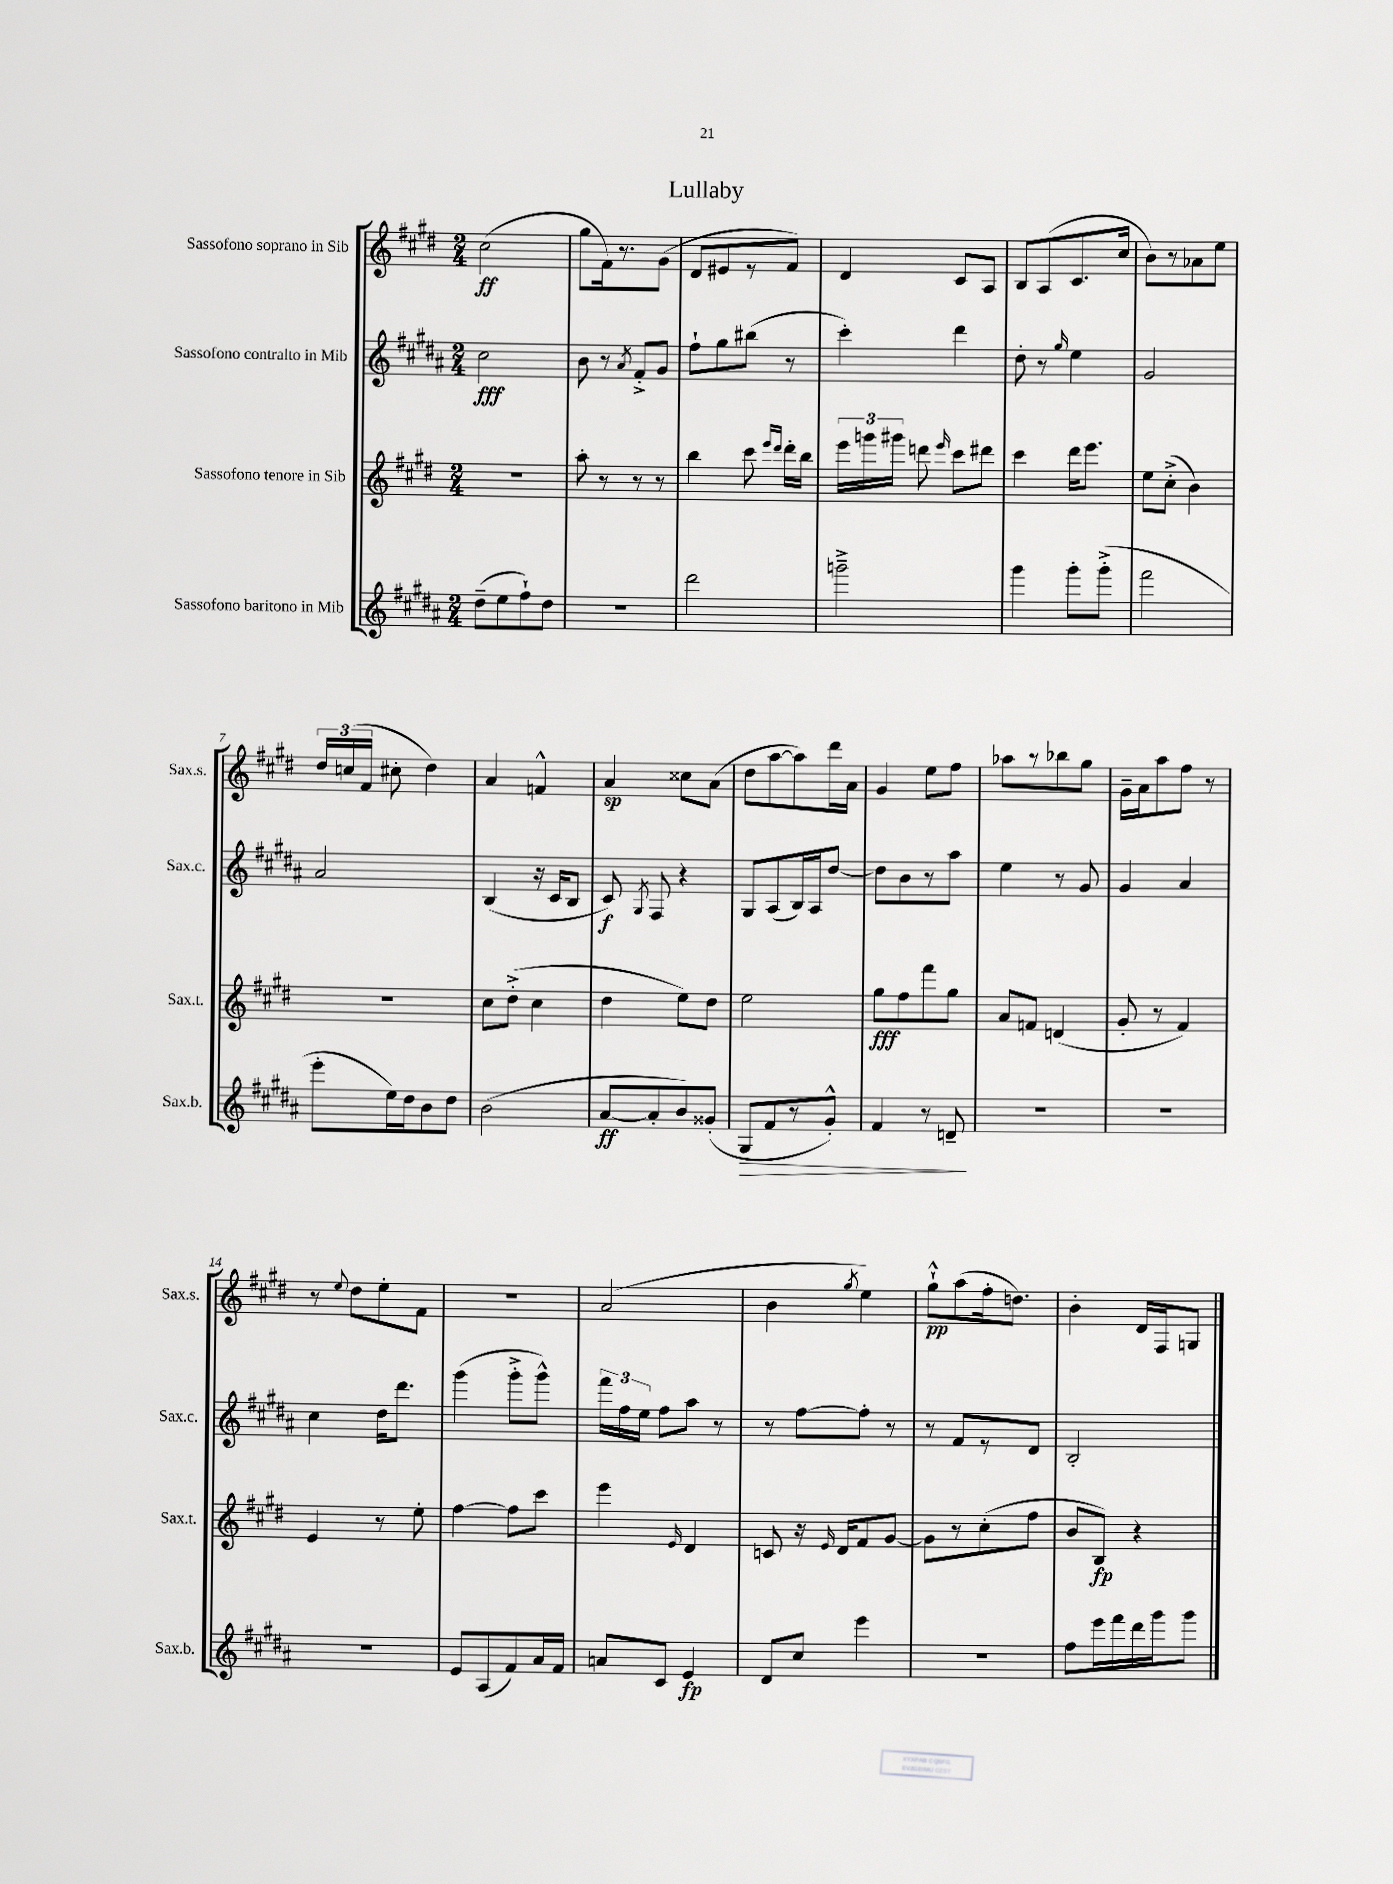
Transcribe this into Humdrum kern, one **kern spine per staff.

**kern	**kern	**kern	**kern
*staff4	*staff3	*staff2	*staff1
*clefG2	*clefG2	*clefG2	*clefG2
*k[f#c#g#d#a#]	*k[f#c#g#d#]	*k[f#c#g#d#a#]	*k[f#c#g#d#]
*M2/4	*M2/4	*M2/4	*M2/4
(8dd#~	2r	2cc#	(2cc#
8ee	.	.	.
8ff#`)	.	.	.
8dd#	.	.	.
=	=	=	=
2r	8aa'	8b	8gg#
.	8r	8r	16f#)
.	.	.	8.r
.	.	8qa#	.
.	8r	8f#'^	.
.	8r	8g#	(8g#
=	=	=	=
2ddd#	4bb	8ff#`	8d#
.	.	8gg#	8e#
.	8ccc#	(8bb#	8r
.	16qqeee	.	.
.	16qqddd#	.	.
.	16ddd#'	8r	8f#)
.	16bb	.	.
=	=	=	=
2ggg~^	24eee	4ccc#')	4d#
.	24ggg	.	.
.	24ggg#	.	.
.	8ddd	.	.
.	16qqeee	.	.
.	8ccc#	4ddd#	8c#
.	8ddd#	.	8A
=	=	=	=
4ggg#	4ccc#	8dd#'	8B
.	.	8r	(8A
.	.	16qqgg#	.
8ggg#'	16ddd#	4ee	8.c#
.	8.eee	.	.
(8ggg#'^	.	.	.
.	.	.	16cc#
=	=	=	=
2fff#	8ee	2g#	8b)
.	(8cc#'^	.	8r
.	4b)	.	8a-
.	.	.	8ee
=	=	=	=
8eee'	2r	2a#	24dd#
.	.	.	(24cc
.	.	.	24f#
16ee)	.	.	8cc#'
16dd#	.	.	.
8b	.	.	4dd#)
8dd#	.	.	.
=	=	=	=
(2b	8cc#	(4B	4a
.	(8dd#'^	.	.
.	4cc#	16r	4f^^
.	.	16c#	.
.	.	8B	.
=	=	=	=
[8a#	4dd#	8c#)	4a
.	.	8qG#	.
8a#']	.	8F#	.
8b)	8ee)	4r	8cc##
(8g##'	8dd#	.	(8a
=	=	=	=
8G#	2ee	8G#	8dd#
8f#	.	(8A#	[8aa
8r	.	16B)	8aa])
.	.	16A#	.
8g#'^^)	.	[8dd#	16ddd#
.	.	.	16a
=	=	=	=
4f#	8gg#	8dd#]	4g#
.	8ff#	8b	.
8r	8fff#	8r	8ee
8d~	8gg#	8aa#	8ff#
=	=	=	=
2r	8a	4ee	8aa-
.	8f	.	8r
.	(4d	8r	8bb-
.	.	8g#	8gg#
=	=	=	=
2r	8g#'	4g#	16g#~
.	.	.	16a
.	8r	.	8aa
.	4f#)	4a#	8ff#
.	.	.	8r
=	=	=	=
2r	4e	4cc#	8r
.	.	.	8qqee
.	.	.	8dd#
.	8r	16dd#	8ee'
.	.	8.ddd#	.
.	8ee'	.	8f#
=	=	=	=
8e	[4ff#	(4ggg#	2r
(8A#	.	.	.
8f#)	8ff#]	8ggg#'^	.
16a#	8ccc#	8ggg#^^)	.
16f#	.	.	.
=	=	=	=
8a	4eee	24fff#	(2a
.	.	24ff#	.
.	.	24ee	.
8c#	.	8ff#	.
.	16qqe	.	.
4e	4d#	8aa#	.
.	.	8r	.
=	=	=	=
8d#	8c	8r	4b
8cc#	16r	[8ff#	.
.	16qqe	.	.
.	16d#	.	.
.	.	.	8qgg#
4eee	8f#	8ff#']	4ee)
.	[8g#	8r	.
=	=	=	=
2r	8g#]	8r	8gg#`^^
.	8r	8f#	(8aa
.	(8cc#'	8r	16ff#'
.	.	.	8.dd)
.	8ff#	8d#	.
=	=	=	=
8ff#	8b	2B'	4b'
16eee	8B)	.	.
16fff#	.	.	.
16ddd#	4r	.	16d#
16ggg#	.	.	16F#
8ggg#	.	.	8G
==	==	==	==
*-	*-	*-	*-
